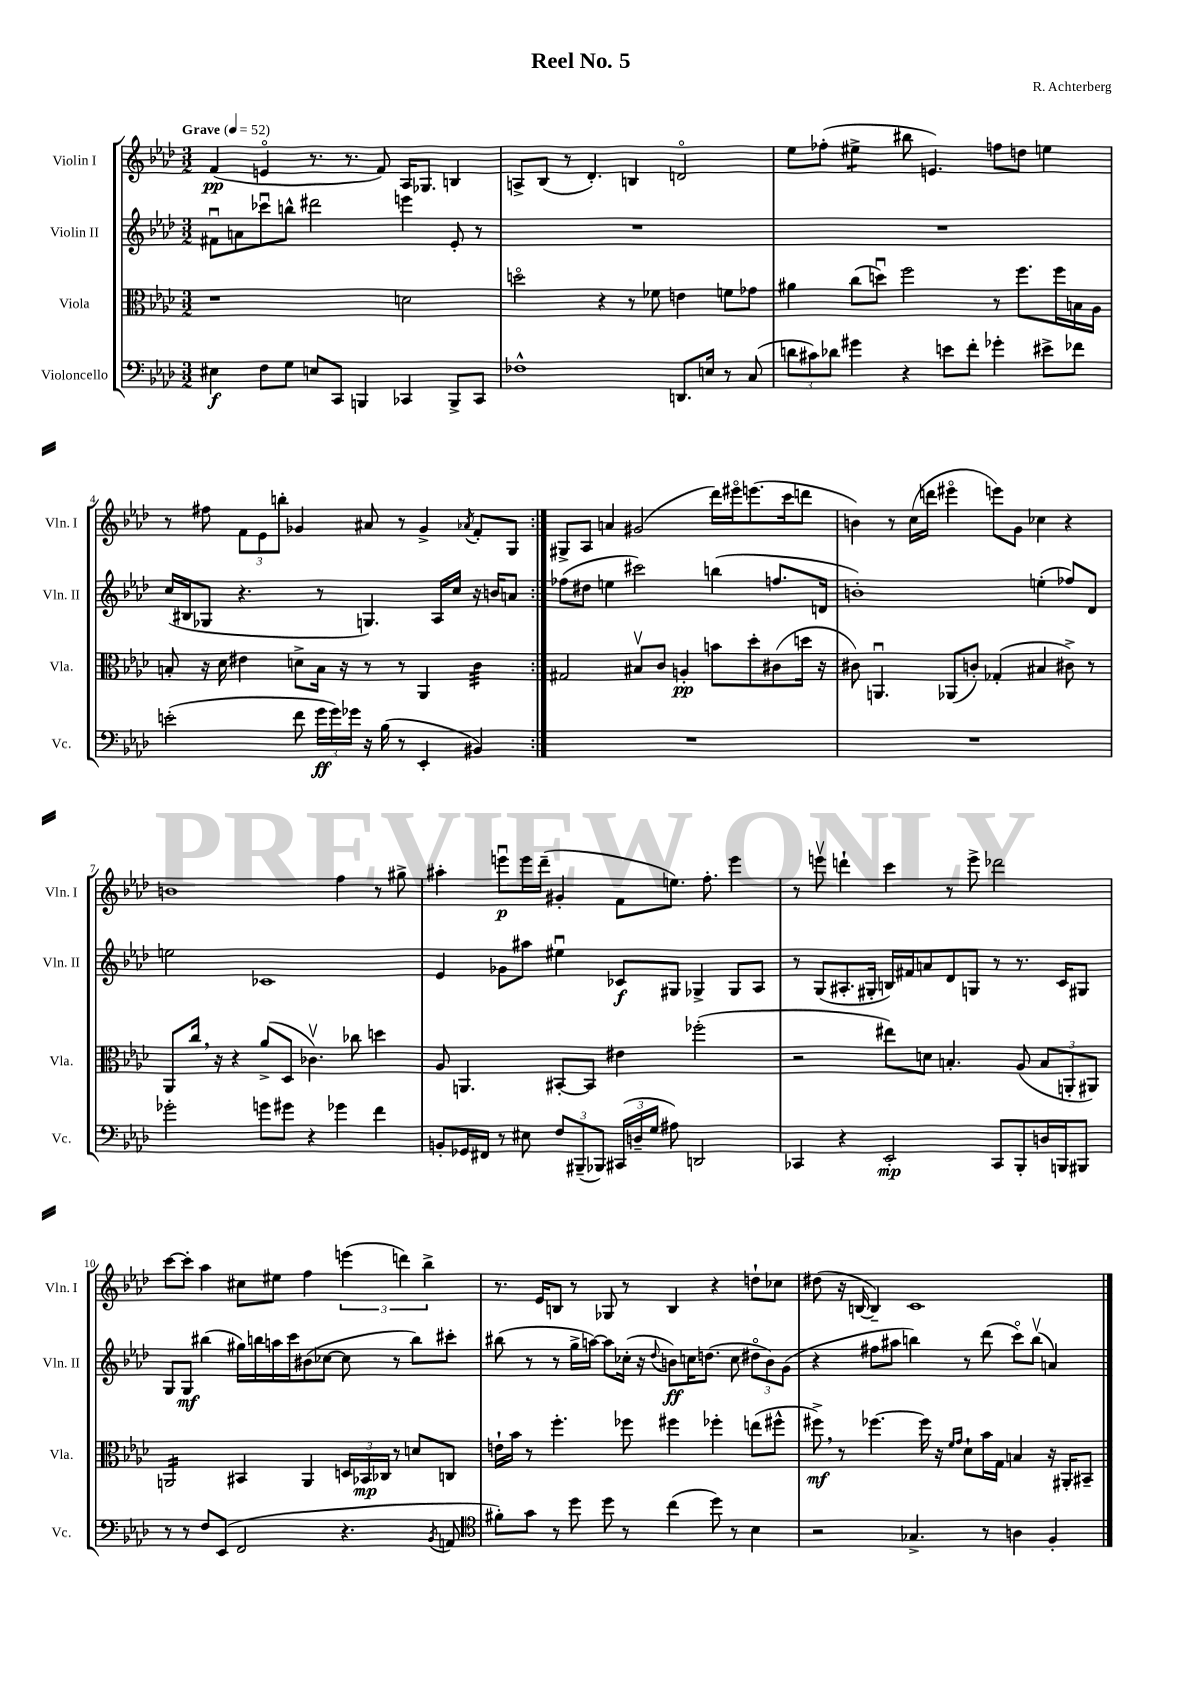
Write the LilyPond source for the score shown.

\header { title = "Reel No. 5" composer = "R. Achterberg" }
<<
\new StaffGroup <<
\new Staff = "s0" \with { instrumentName = "Violin I" shortInstrumentName = "Vln. I" } {
    \clef treble \key aes \major \numericTimeSignature \time 3/2 \tempo "Grave" 4 = 52
    \autoBeamOff \repeat volta 2 { f'4\pp( e'4\flageolet r8. r8. f'8) aes16[ ges8.] b4 |
    a8[-> bes8]( r8 des'4.-.) b4 d'2\flageolet |
    ees''8[ fes''8]-.( eis''4:8-> bis''8 e'4.) f''8[ d''8] e''4 |
    r8 fis''8 \tuplet 3/2 { f'8[ ees'8 b''8]-. } ges'4 ais'8 r8 ges'4-> \acciaccatura { aes'8 } f'8[-. g8] | }
    gis8[-> aes8] a'4 gis'2( des'''16[) eis'''16\flageolet e'''8.( c'''16 d'''8] |
    b'4) r8 c''16[( d'''16] eis'''4\flageolet e'''8[) g'8] ces''4 r4 |
    b'1 f''4 r8 gis''8-> |
    ais''4-. e'''8[\downbow\p e'''16 des'''16]--( gis'4-. f'8[ e''8.]) f''8.-. e'''4 |
    r8 e'''8\upbow d'''4-! c'''4 r8 e'''8-> des'''2 |
    c'''8[~ c'''8]-. aes''4 cis''8[ eis''8] f''4 \tuplet 3/2 { e'''4( d'''4) bes''4-> } |
    r8. ees'16[ b8] r8 ges8 r8 b4 r4 d''8[-! ces''8] |
    dis''8( r16 b16~ b4--) c'1 \bar "|." |
}
\new Staff = "s1" \with { instrumentName = "Violin II" shortInstrumentName = "Vln. II" } {
    \clef treble \key aes \major \numericTimeSignature \time 3/2
    \autoBeamOff \repeat volta 2 { fis'8[\downbow a'8 ces'''8\downbow b''8]-^ dis'''2 e'''4 ees'8-. r8 |
    R1. |
    R1. |
    c''16[( bis16 ges8] r4. r8 g4.) aes16[ c''16] r16 b'16[ a'8] | }
    fes''8[( dis''8] e''4 cis'''2) b''4( f''8.[ d'16] |
    b'1-.) e''4-.( fes''8[) des'8] |
    e''2 ces'1 |
    ees'4 ges'8[ ais''8] eis''4\downbow ces'8[\f gis8] ges4-> ges8[ aes8] |
    r8 g8[( ais8.-. gis16]-. b16[) fis'16 a'8 des'8 g8] r8 r8. c'16[ gis8] |
    g8[ g8]\mf bis''4( gis''16[) b''16 a''16 c'''16 bis'8( ces''8]~ ces''8 r8 b''8[) cis'''8]-. |
    bis''8( r8 r8 g''16[-> a''16]~) a''8[ ces''16]-.( r16 \appoggiatura { des''8 } b'8[\ff) c''16 d''8.]( c''8 \tuplet 3/2 { dis''8[\flageolet b'8) g'8]( } |
    r4 fis''8[ ais''8] b''4) r8 des'''8( c'''8[\flageolet) b''8]\upbow( a'4) \bar "|." |
}
\new Staff = "s2" \with { instrumentName = "Viola" shortInstrumentName = "Vla." } {
    \clef alto \key aes \major \numericTimeSignature \time 3/2
    \autoBeamOff \repeat volta 2 { r1 d'2 |
    d''2\flageolet r4 r8 fes'8 e'4 f'8[ ges'8] |
    ais'4 c''8[( d''8]\downbow) f''2 r8 f''8.[ f''16 b16 aes16] |
    b8-. r16 des'16 eis'4 d'8[-> b16] r16 r8 r8 aes,4 c'4:32 | }
    gis2 bis8[\upbow c'8] a4-.\pp b'8[ des''8-. cis'8( d''16] r16 |
    cis'8) a,4.\downbow aes,8[( c'8]-.) ges4-.( bis4 cis'8->) r8 |
    aes,8[ c''16] \breathe r16 r4 aes'8[->( des8] ces'4.\upbow) ces''8 d''4 |
    aes8 a,4. bis,8[~-. bis,8] eis'4 fes''2-.( |
    r2 eis''8[) d'8] b4.-. aes8( \tuplet 3/2 { b8[ a,8-. ais,8]) } |
    a,2:16 bis,4 a,4 \tuplet 3/2 { d16[ bes,16\mp ces16] } r8 d'8[ c8] |
    e'16[-! bes'16] r8 f''4.-. fes''8 fis''4 fes''4-. e''8[( fis''8]-^ |
    fis''8->\mf) \breathe r8 fes''4.~ fes''16 r16 \grace { f'16[ g'16] } des'8[-! bes'16 g16] b4 r16 ais,16[-. bis,8]-- \bar "|." |
}
\new Staff = "s3" \with { instrumentName = "Violoncello" shortInstrumentName = "Vc." } {
    \clef bass \key aes \major \numericTimeSignature \time 3/2
    \autoBeamOff \repeat volta 2 { eis4\f f8[ g8] e8[ c,8] b,,4 ces,4 b,,8[-> ces,8] |
    fes1-^ d,8.[ e16] r8 c8( |
    \tuplet 3/2 { d'8[ cis'8) des'8] } gis'4 r4 e'8[ f'8]-. ges'4-. eis'8[-> fes'8] |
    e'2-.( f'8 \tuplet 3/2 { g'16[\ff g'16) ges'16] } r16 bes16( r8 ees,4-. bis,4) | }
    R1. |
    R1. |
    ges'2-. g'8[ gis'8] r4 ges'4 f'4 |
    b,8[-. ges,16 fis,16] r8 eis8 \tuplet 3/2 { f8[ bis,,8--( bes,,8]) } \tuplet 3/2 { cis,16[( d16-- g16] } ais8) d,2 |
    ces,4 r4 ees,2-.\mp ces,8[ bes,,8-. d16 b,,16 bis,,8] |
    r8 r8 f8[ ees,8]( f,2 r4. \acciaccatura { bes,8 } a,8 |
    \clef tenor fis'8[-.) g'8] r8 des''8 des''8 r8 c''4( des''8) r8 bes4 |
    r2 ges4.-> r8 a4 f4-. \bar "|." |
}
>>
>>
